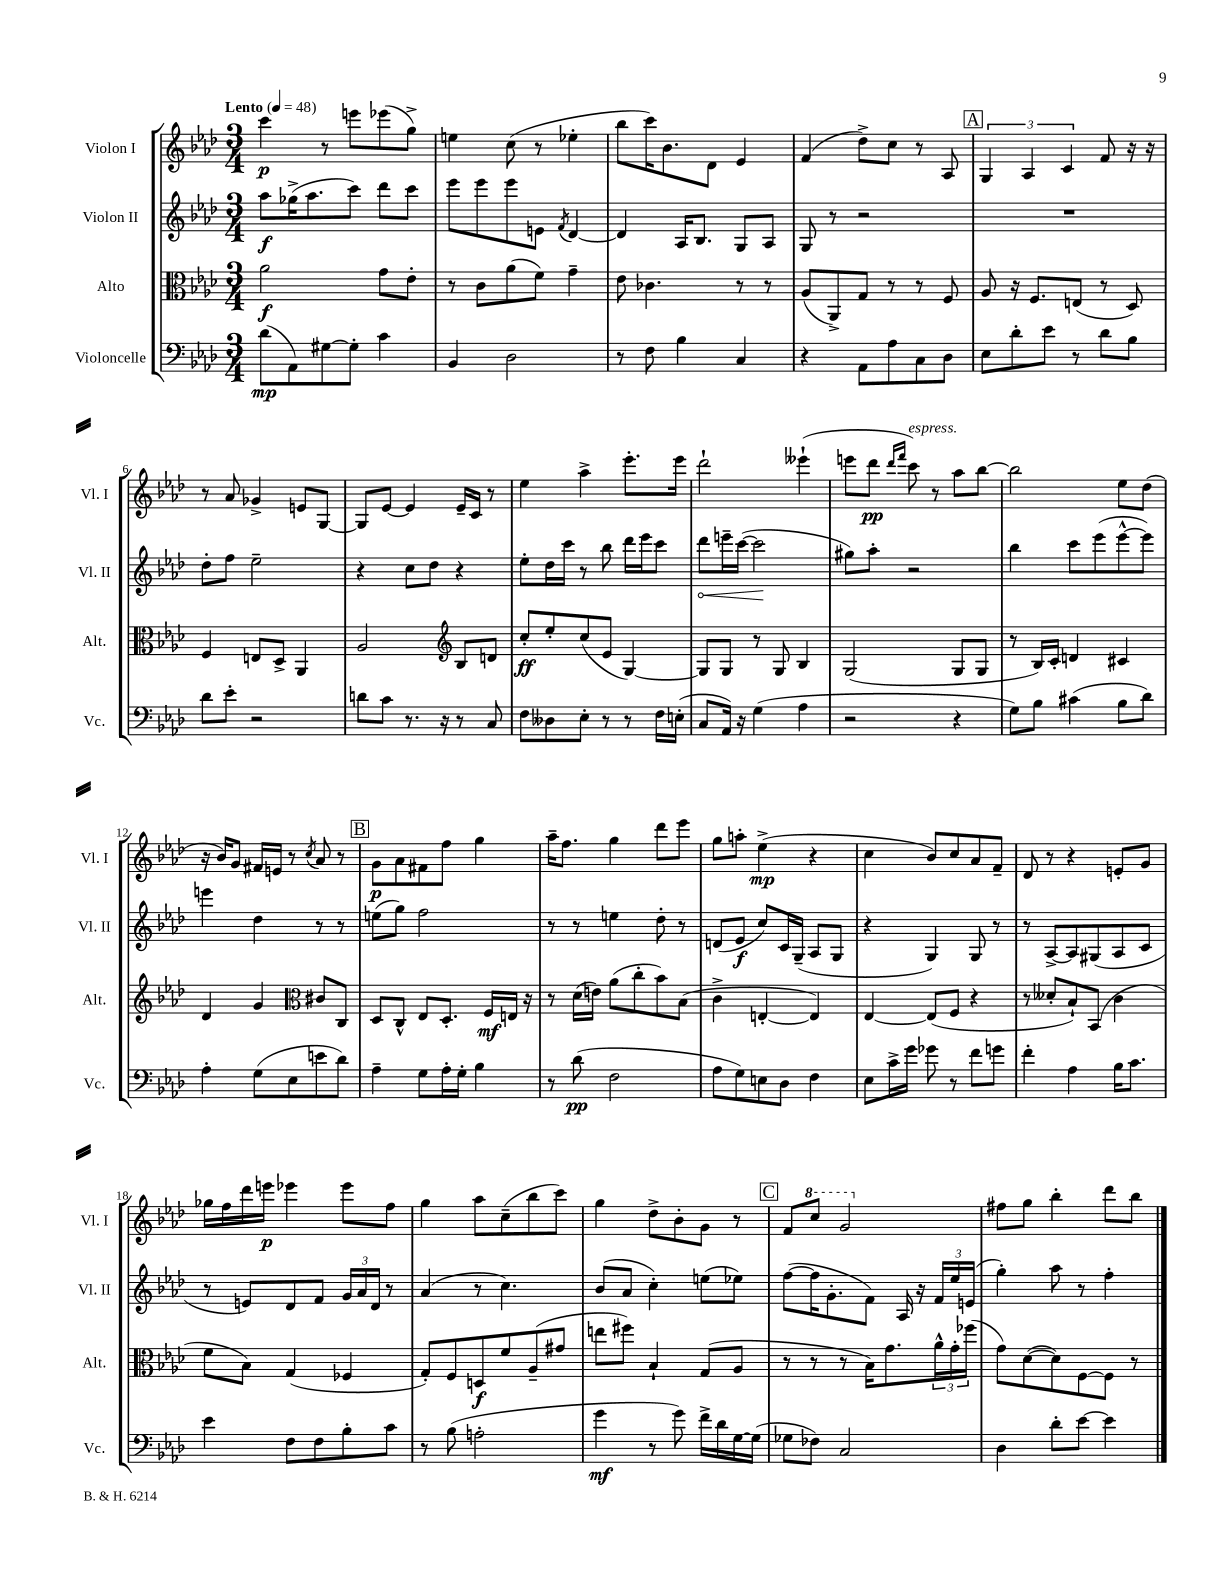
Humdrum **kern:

**kern	**kern	**kern	**kern
*staff4	*staff3	*staff2	*staff1
*clefF4	*clefC3	*clefG2	*clefG2
*k[b-e-a-d-]	*k[b-e-a-d-]	*k[b-e-a-d-]	*k[b-e-a-d-]
*M3/4	*M3/4	*M3/4	*M3/4
*MM48	*MM48	*MM48	*MM48
(8d-	2a-	8aa-	4ccc
8AA-)	.	(16gg-^	.
.	.	8.aa-	.
[8G#	.	.	8r
8G#']	.	8ccc)	8eee
4c	8g	8ddd-	(8eee-
.	8e-'	8ccc	8gg^)
=	=	=	=
4BB-	8r	8eee-	4ee
.	8c	8eee-	.
2D-	(8a-	8eee-	(8cc
.	8f)	8e	8r
.	.	8qf	.
.	4g~	[4d-	4ee-'
=	=	=	=
8r	8e-	4d-]	8bb-
8F	4.c-	.	16ccc)
.	.	.	8.b-
4B-	.	16A-	.
.	.	8.B-	.
.	.	.	8d-
4C	8r	8G	4e-
.	8r	8A-	.
=	=	=	=
4r	(8A-	8G	(4f
.	8AA-^)	8r	.
8AA-	8G	2r	8dd-^)
8A-	8r	.	8cc
8C	8r	.	8r
8D-	8F	.	8A-
=	=	=	=
8E-	8A-	2.r	6G
8d-'	16r	.	.
.	.	.	6A-
.	8.F	.	.
8e-	.	.	.
.	.	.	6c
8r	(8E	.	.
8d-	8r	.	8f
8B-	8D-)	.	16r
.	.	.	16r
=	=	=	=
8d-	4F	8dd-'	8r
8e-'	.	8ff	8a-
2r	8E	2ee-~	4g-^
.	8D-^	.	.
.	4AA-	.	8e
.	.	.	[8G
=	=	=	=
8d	2A-	4r	8G]
8c	.	.	[8e-
8.r	.	8cc	4e-]
.	.	8dd-	.
16r	.	.	.
*	*clefG2	*	*
8r	8B-	4r	16e-~
.	.	.	16c
8C	8d	.	8r
=	=	=	=
8F	8cc'	8ee-'	4ee-
8D--	8ee-'	16dd-	.
.	.	16ccc	.
8E-'	(8cc	8r	4aa-^
8r	8e-	8bb-	.
8r	[4G)	16ddd-	8.eee-'
.	.	16eee-	.
16F	.	8ccc	.
(16E'	.	.	16eee-
=	=	=	=
8C	8G]	8ddd-	2ddd-`
16AA-)	8G	16eee~	.
16r	.	([16ccc	.
(4G	8r	2ccc]	.
.	8G	.	.
4A-	4B-	.	(4eee--`
=	=	=	=
2r	(2G	8gg#)	8eee
.	.	8aa-'	8ddd-
.	.	.	16qqddd-
.	.	.	16qqfff
.	.	2r	8ccc)
.	.	.	8r
4r	8G	.	8aa-
.	8G	.	[8bb-
=	=	=	=
8G)	8r	4bb-	2bb-]
8B-	16B-)	.	.
.	16c'	.	.
(4c#	4d	8ccc	.
.	.	(8eee-	.
8B-	4c#	[8eee-^^	8ee-
8d-)	.	8eee-])	(8dd-
=	=	=	=
4A-'	4d-	4eee	16r
.	.	.	16b-)
.	.	.	8g
(8G	4g	4dd-	16f#
.	.	.	16e
8E-	.	.	8r
*	*clefC3	*	*
.	.	.	8qcc
8e	8c#	8r	8a-
8d-)	8C	8r	8r
=	=	=	=
4A-~	8D-	(8ee	8g
.	8C^^	8gg)	8a-
8G	8E-	2ff	8f#
16A-'	8.D-'	.	8ff
16G'	.	.	.
4B-	.	.	4gg
.	16F	.	.
.	16E	.	.
.	16r	.	.
=	=	=	=
8r	8r	8r	16aa-~
.	.	.	8.ff
(8d-	(16d-	8r	.
.	16e)	.	.
2F	(8a-	4ee	4gg
.	8cc'	.	.
.	8b-)	8dd-'	8ddd-
.	(8B-	8r	8eee-
=	=	=	=
8A-	4c^	(8d	8gg
8G)	.	8e-	8aa'
8E	[4E'	8cc)	(4ee-^
8D-	.	16c	.
.	.	(16G~	.
4F	4E])	8A-	4r
.	.	8G	.
=	=	=	=
8E-	[4E-	4r	4cc
16c^	.	.	.
16g	.	.	.
8g-	(8E-]	4G)	8b-)
8r	8F	.	8cc
8f	4r	8G	8a-
8g	.	8r	8f~
=	=	=	=
4f'	8r	8r	8d-
.	8d--'	[8A-^	8r
4A-	8B-`)	8A-]	4r
.	(8BB-	(8G#	.
16B-	4c	8A-	8e'
8.c	.	.	.
.	.	8c	8g
=	=	=	=
4e-	8f	8r	16gg-
.	.	.	16ff
.	8B-)	8e)	16ddd-
.	.	.	16eee
8F	(4G	8d-	4eee-
8F	.	8f	.
8B-'	4F-	24g	8eee-
.	.	24a-	.
.	.	24d-	.
8c	.	8r	8ff
=	=	=	=
8r	8G')	(4a-	4gg
(8B-	8F	.	.
2A'	8D	8r	8aa-
.	8f	4.cc)	(8cc~
.	(8A-~	.	8bb-
.	8g#	.	8ccc)
=	=	=	=
4g	8ee	(8b-	4gg
.	8ff#)	8a-	.
8r	4B-`	4cc')	8dd-^
8g)	.	.	8b-'
16f^	(8G	(8ee	8g
16d-	.	.	.
[16G	8A-	8ee-)	8r
(16G]	.	.	.
=	=	=	=
8G-	8r	([8ff	8f
8F-)	8r	16ff]	8ccc
.	.	8.g'	.
2C	8r	.	2gg
.	16B-)	8f)	.
.	8.g	.	.
.	.	16A-	.
.	.	16r	.
.	24a-^^	24f	.
.	24g'	24ee-	.
.	(24ff-	(24e	.
=	=	=	=
4D-	8g)	4gg')	8ff#
.	([8d-	.	8gg
8d-'	8d-])	8aa-	4bb-'
[8e-	[8F	8r	.
4e-]	8F]	4ff'	8ddd-
.	8r	.	8bb-
==	==	==	==
*-	*-	*-	*-
